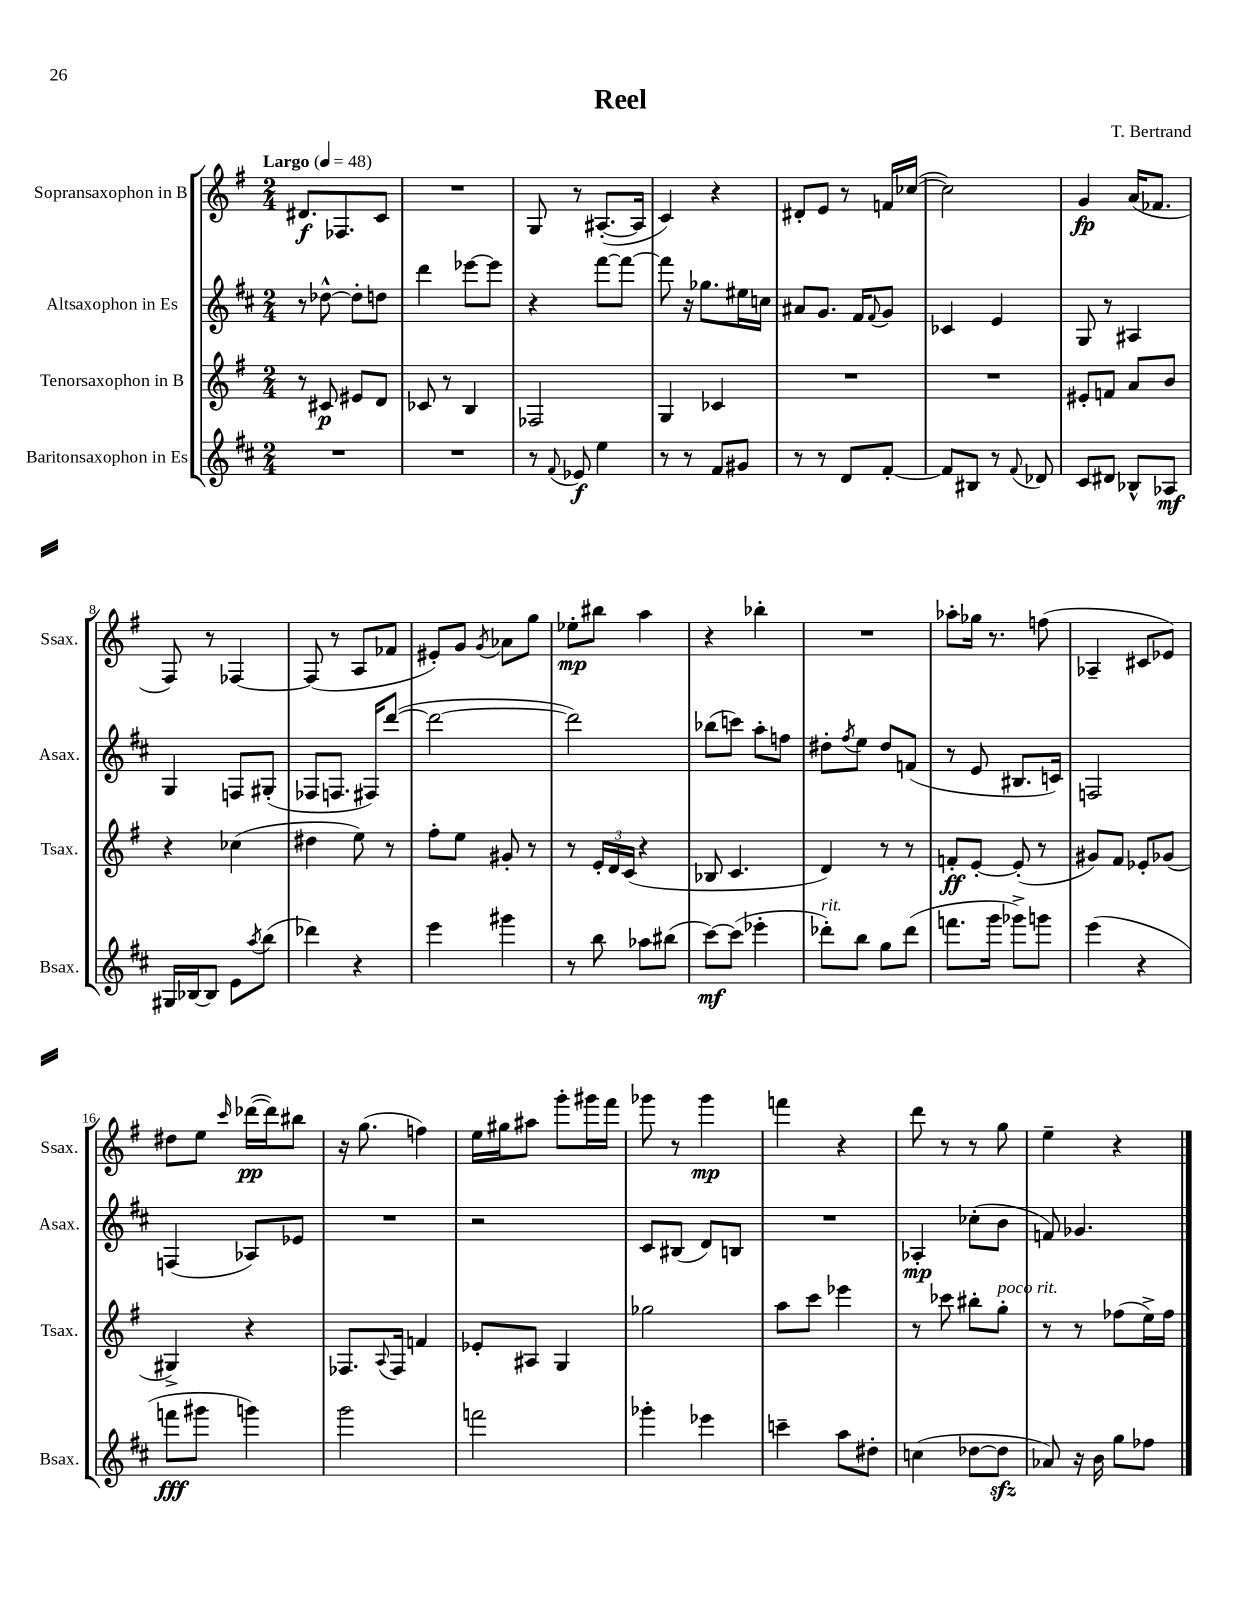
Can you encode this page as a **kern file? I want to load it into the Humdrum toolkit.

**kern	**kern	**kern	**kern
*staff4	*staff3	*staff2	*staff1
*clefG2	*clefG2	*clefG2	*clefG2
*k[f#c#]	*k[f#]	*k[f#c#]	*k[f#]
*M2/4	*M2/4	*M2/4	*M2/4
*MM48	*MM48	*MM48	*MM48
2r	8r	8r	8.d#/L
.	8c#/	[8dd-^^\	.
.	.	.	8.F-/
.	8e#/L	8dd-'\]L	.
.	8d/J	8dd\J	8c/J
=	=	=	=
2r	8c-/	4ddd\	2r
.	8r	.	.
.	4B/	[8eee-\L	.
.	.	8eee-\]J	.
=	=	=	=
8r	2F-/	4r	8G/
8qqf#/	.	.	.
8e-/	.	.	8r
4ee\	.	[8fff#\L	([8.A#'/L
.	.	8fff#\_J	.
.	.	.	16A#/]Jk
=	=	=	=
8r	4G/	8fff#\]	4c/)
8r	.	16r	.
.	.	8.gg-\L	.
8f#/L	4c-/	.	4r
8g#/J	.	16ee#\L	.
.	.	16cc\JJ	.
=	=	=	=
8r	2r	8a#/L	8d#'/L
8r	.	8.g/J	8e/J
8d/L	.	.	8r
.	.	16f#/LK	.
.	.	8qqf#/	.
[8f#'/J	.	8g/J	16f/LL
.	.	.	([16cc-/JJ
=	=	=	=
8f#/]L	2r	4c-/	2cc-\])
8B#/J	.	.	.
8r	.	4e/	.
8qqf#/	.	.	.
8d-/	.	.	.
=	=	=	=
8c#/L	8e#'/L	8G/	4g/
8d#/J	8f/J	8r	.
8B-^^/L	8a/L	4A#/	(16a/LK
.	.	.	8.f-/J
8A-/J	8b/J	.	.
=	=	=	=
16G#/LL	4r	4G/	8F#/)
[16B-/J	.	.	.
8B-/]J	.	.	8r
8e\L	(4cc-\	8F/L	[4F-/
8qaa/	.	.	.
(8bb\J	.	(8G#'/J	.
=	=	=	=
4ddd-\)	4dd#\	8F-/L	(8F-/]
.	.	8.F/J	8r
4r	8ee\)	.	8A/L
.	.	16F#/LK)	.
.	8r	([8ddd/J	8f-/J
=	=	=	=
4eee\	8ff#'\L	2ddd\_	8e#'/L)
.	8ee\J	.	8g/J
.	.	.	8qg/
4ggg#\	8g#'/	.	8a-\L
.	8r	.	8gg\J
=	=	=	=
8r	8r	2ddd\])	8ee-'\L
8bb\	24e'/LL	.	8bb#\J
.	24d/	.	.
.	(24c/JJ	.	.
8aa-\L	4r	.	4aa\
(8bb#\J	.	.	.
=	=	=	=
[8ccc#\L)	8B-/	(8bb-\L	4r
(8ccc#\]J	4.c/	8ccc\J)	.
4eee-'\	.	8aa'\L	4bb-'\
.	.	8ff\J	.
=	=	=	=
8ddd-'\L)	4d/)	8dd#'\L	2r
.	.	8qff#/	.
8bb\J	.	8ee\J	.
8gg\L	8r	8dd#/L	.
(8ddd-\J	8r	(8f/J	.
=	=	=	=
8.fff\L	8f'/L	8r	8aa-'\L
.	[8e'/J	8e/	16gg-\Jk
16ggg\Jk	.	.	8.r
8ggg-^\L)	(8e'/]	8.B#/L	.
8ggg\J	8r	.	(8ff\
.	.	16c/Jk)	.
=	=	=	=
(4eee\	8g#/L)	2F/	4A-~/
.	8f#/J	.	.
4r	8e-'/L	.	8c#/L
.	(8g-/J	.	8e-/J)
=	=	=	=
8fff\L	4G#^/)	(4F/	8dd#\L
8ggg#\J	.	.	8ee\J
.	.	.	16qqccc/
4ggg\)	4r	8A-/L)	([16ddd-\LL
.	.	.	16ddd-\]J)
.	.	8e-/J	8bb#\J
=	=	=	=
2ggg\	8.F-/L	2r	16r
.	.	.	(8.gg\
.	8qqA/	.	.
.	16F-/Jk	.	.
.	4f/	.	4ff\)
=	=	=	=
2fff\	8e-'/L	2r	16ee\LL
.	.	.	16gg#\J
.	8A#/J	.	8aa#\J
.	4G/	.	8ggg'\L
.	.	.	16ggg#\L
.	.	.	16fff#\JJ
=	=	=	=
4ggg-'\	2gg-\	8c#/L	8ggg-\
.	.	(8B#/J	8r
4eee-\	.	8d/L)	4ggg-\
.	.	8B/J	.
=	=	=	=
4ccc~\	8aa\L	2r	4fff\
.	8ccc\J	.	.
8aa\L	4eee-\	.	4r
8dd#'\J	.	.	.
=	=	=	=
(4cc\	8r	4A-'/	8ddd\
.	8ccc-\	.	8r
[8dd-\L	8bb#'\L	(8cc-'\L	8r
8dd-\]J	8gg'\J	8b\J	8gg\
=	=	=	=
8a-/)	8r	8f/)	4ee~\
16r	8r	4.g-/	.
16b\	.	.	.
8gg\L	(8ff-\L	.	4r
8ff-\J	16ee^\L)	.	.
.	16ff-\JJ	.	.
==	==	==	==
*-	*-	*-	*-
